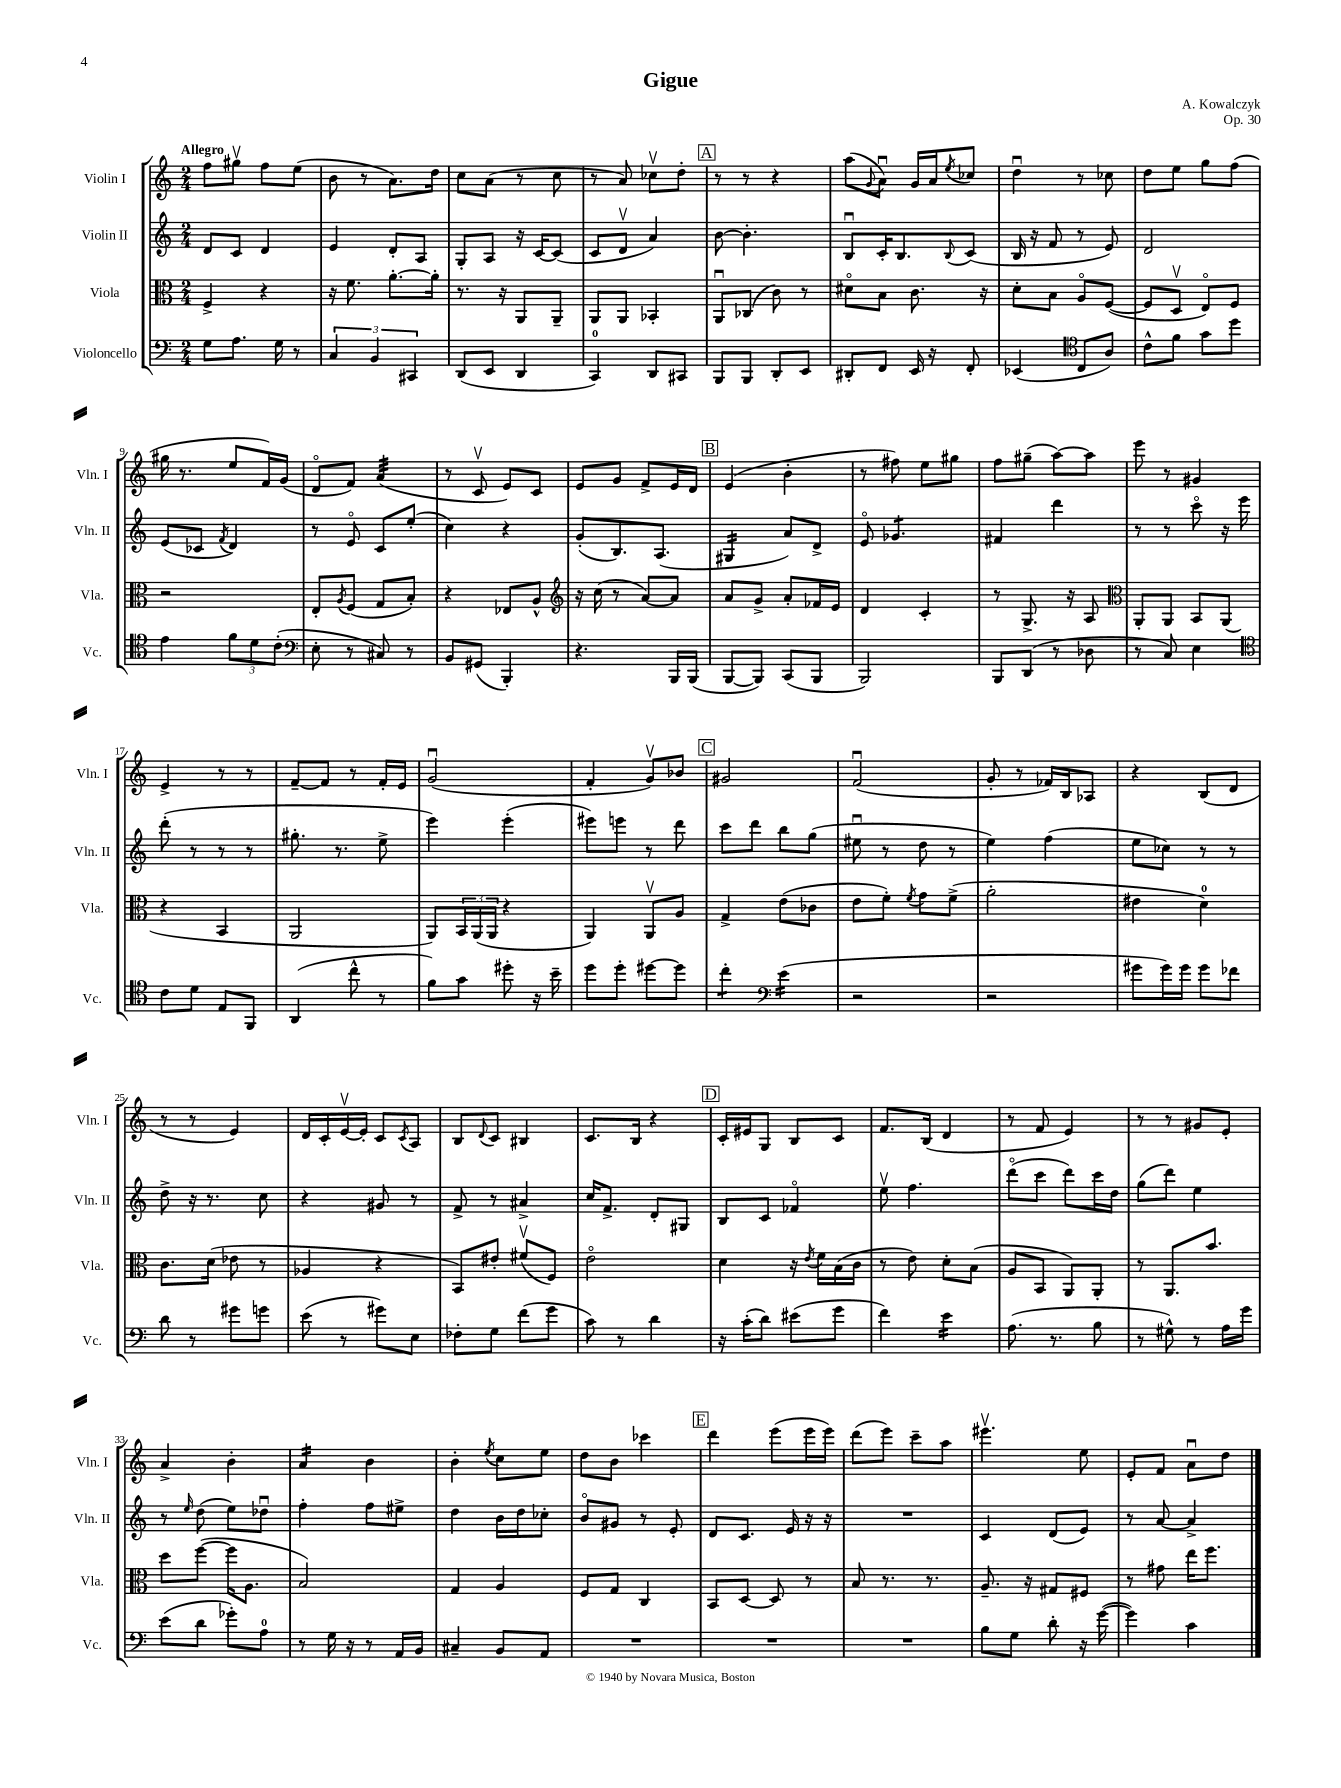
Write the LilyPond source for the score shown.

\header { title = "Gigue" composer = "A. Kowalczyk" opus = "Op. 30" }
<<
\new StaffGroup <<
\new Staff = "s0" \with { instrumentName = "Violin I" shortInstrumentName = "Vln. I" } {
    \clef treble \key c \major \numericTimeSignature \time 2/4 \tempo "Allegro"
    f''8 gis''8\upbow f''8 e''8( |
    b'8 r8 a'8.) d''16 |
    c''8 a'8( r8 c''8 |
    r8 a'8) ces''8\upbow d''8-. |
    \mark \markup { \box "A" } r8 r8 r4 |
    a''8( \appoggiatura { g'8 } a'8\downbow) g'16 a'16 \acciaccatura { e''8 } ces''8 |
    d''4\downbow r8 ces''8 |
    d''8 e''8 g''8 f''8( |
    gis''16 r8. e''8 f'16) g'16( |
    d'8\flageolet f'8) a'4:32( |
    r8 c'8\upbow e'8) c'8 |
    e'8 g'8 f'8-> e'16 d'16 |
    \mark \markup { \box "B" } e'4( b'4-. |
    r8 fis''8) e''8 gis''8 |
    f''8 gis''8--( a''8~) a''8 |
    e'''8 r8 gis'4 |
    e'4-> r8 r8 |
    f'8~-- f'8 r8 f'16-. e'16 |
    g'2\downbow( |
    f'4-. g'8\upbow) bes'8 |
    \mark \markup { \box "C" } gis'2 |
    f'2\downbow( |
    g'8-. r8 fes'16) b16 aes8 |
    r4 b8( d'8 |
    r8 r8 e'4) |
    d'16 c'16-. e'16~\upbow e'16-. c'8 \acciaccatura { c'8 } a8 |
    b8 \appoggiatura { d'8 } c'8 bis4 |
    c'8. b16 r4 |
    \mark \markup { \box "D" } c'16-. eis'16 g8 b8 c'8 |
    f'8. b16( d'4 |
    r8 f'8 e'4) |
    r8 r8 gis'8 e'8-. |
    a'4-> b'4-. |
    a'4:16 b'4 |
    b'4-. \acciaccatura { e''8 } c''8 e''8 |
    d''8 b'8 ces'''4 |
    \mark \markup { \box "E" } d'''4 e'''8( e'''16 e'''16) |
    d'''8( e'''8) c'''8-- a''8 |
    eis'''4.\upbow e''8 |
    e'8-. f'8 a'8\downbow d''8 \bar "|." |
}
\new Staff = "s1" \with { instrumentName = "Violin II" shortInstrumentName = "Vln. II" } {
    \clef treble \key c \major \numericTimeSignature \time 2/4
    d'8 c'8 d'4 |
    e'4 d'8-. a8 |
    g8-. a8 r16 c'16~ c'8( |
    c'8 d'8\upbow a'4) |
    \mark \markup { \box "A" } b'8~ b'4.-. |
    b8\downbow c'16-. b8. \appoggiatura { b8 } c'8( |
    b16 r16 f'8 r8 e'8) |
    d'2 |
    e'8( ces'8 \acciaccatura { f'8 } d'4) |
    r8 e'8\flageolet c'8 e''8-.( |
    c''4) r4 |
    g'8-.( b8.) a8.( |
    \mark \markup { \box "B" } gis4:16 a'8) d'8-> |
    e'8\flageolet ges'4.:8 |
    fis'4 d'''4 |
    r8 r8 c'''8\flageolet r16 e'''16 |
    d'''8-.( r8 r8 r8 |
    gis''8.-. r8. e''8-> |
    e'''4) e'''4-.( |
    eis'''8) e'''8 r8 d'''8 |
    \mark \markup { \box "C" } c'''8 d'''8 b''8 g''8( |
    eis''8\downbow r8 d''8 r8 |
    e''4) f''4( |
    e''8 ces''8) r8 r8 |
    d''8-> r16 r8. c''8 |
    r4 gis'8 r8 |
    f'8-> r8 ais'4-> |
    c''16 f'8.-> d'8-. gis8 |
    \mark \markup { \box "D" } b8 c'8 fes'4\flageolet |
    e''8\upbow f''4. |
    d'''8\flageolet( c'''8 d'''8) c'''16 d''16 |
    g''8( d'''8) e''4 |
    r8 \grace { e''16 } d''8( e''8) des''8\downbow |
    f''4-. f''8 eis''8-> |
    d''4 b'16 d''16 ces''8-. |
    b'8\flageolet gis'8 r8 e'8-. |
    \mark \markup { \box "E" } d'8 c'8. e'16 r16 r16 |
    R2 |
    c'4 d'8( e'8) |
    r8 a'8~ a'4-> \bar "|." |
}
\new Staff = "s2" \with { instrumentName = "Viola" shortInstrumentName = "Vla." } {
    \clef alto \key c \major \numericTimeSignature \time 2/4
    f4-> r4 |
    r16 f'8. a'8.~-. a'16-. |
    r8. r16 a,8 a,8-- |
    a,8 a,8 bes,4-. |
    \mark \markup { \box "A" } a,8\downbow ces8( c'8) r8 |
    dis'8\flageolet b8 c'8. r16 |
    d'8-. b8 a8\flageolet f8~( |
    f8 d8\upbow e8\flageolet) f8 |
    r2 |
    e8-. \acciaccatura { a8 } f8( g8 b8-.) |
    r4 ees8 a8-^ |
    \clef treble r16 c''16( r8 a'8~) a'8 |
    \mark \markup { \box "B" } a'8 g'8-> a'8-. fes'16 e'16 |
    d'4 c'4-. |
    r8 g8.-> r16 a8 |
    \clef alto a,8-. a,8 b,8 a,8( |
    r4 b,4 |
    a,2 |
    a,8) \tuplet 3/2 { b,16 a,16( a,16 } r4 |
    a,4) a,8\upbow a8 |
    \mark \markup { \box "C" } g4-> e'8( ces'8 |
    e'8 f'8-.) \acciaccatura { f'8 } g'8 f'8->( |
    a'2-. |
    eis'4 d'4-0) |
    c'8. d'16( ees'8 r8 |
    aes4 r4 |
    b,8) eis'8-. fis'8\upbow( f8) |
    e'2\flageolet |
    \mark \markup { \box "D" } d'4 r16 \acciaccatura { e'8 } f'16 b16( c'16 |
    r8 e'8) d'8-. b8( |
    a8 b,8 a,8) a,8-. |
    r8 a,8. b'8. |
    d''8 f''8~( f''16 a8. |
    b2) |
    g4 a4 |
    f8 g8 c4 |
    \mark \markup { \box "E" } b,8 d8~ d8 r8 |
    b8 r8. r8. |
    a8.-- r16 gis8 fis8 |
    r8 gis'8 e''16 f''8. \bar "|." |
}
\new Staff = "s3" \with { instrumentName = "Violoncello" shortInstrumentName = "Vc." } {
    \clef bass \key c \major \numericTimeSignature \time 2/4
    g8 a8. g16 r8 |
    \tuplet 3/2 { c4 b,4 cis,4 } |
    d,8( e,8 d,4 |
    c,4-0) d,8 cis,8 |
    \mark \markup { \box "A" } b,,8 b,,8 d,8-. e,8 |
    dis,8-. f,8 e,16 r16 f,8-. |
    ees,4( \clef tenor c8 a8) |
    c'8-^ f'8 g'8 d''8 |
    e'4 \tuplet 3/2 { f'8 d'8 c'8-.( } |
    \clef bass e8-. r8 cis8) r8 |
    b,8 gis,8( b,,4-.) |
    r4. b,,16 b,,16( |
    \mark \markup { \box "B" } b,,8~ b,,8) c,8( b,,8 |
    b,,2) |
    b,,8 d,8( r8 des8 |
    r8 c8) e4 |
    \clef tenor c'8 d'8 e8 f,8 |
    a,4( c''8-^ r8 |
    f'8) g'8 dis''8-. r16 b'16-- |
    d''8 d''8-. dis''8~ dis''8 |
    \mark \markup { \box "C" } c''4:8-. \clef bass e'4:16( |
    r2 |
    r2 |
    gis'8 gis'16) gis'16 gis'8 fes'8 |
    d'8 r8 gis'8 g'8 |
    e'8( r8 gis'8) e8 |
    fes8-. g8 f'8( g'8 |
    c'8) r8 d'4 |
    \mark \markup { \box "D" } r16 c'16-.( d'8) eis'8( g'8 |
    f'4) e'4:16 |
    a8.( r8. b8 |
    r8 gis8-^) r8 a16 g'16 |
    e'8( d'8 ges'8-.) a8-0 |
    r8 g16 r16 r8 a,16 b,16 |
    cis4-- b,8 a,8 |
    R2 |
    \mark \markup { \box "E" } R2 |
    R2 |
    b8 g8 d'8-. r16 g'16~( |
    g'4) c'4 \bar "|." |
}
>>
>>
